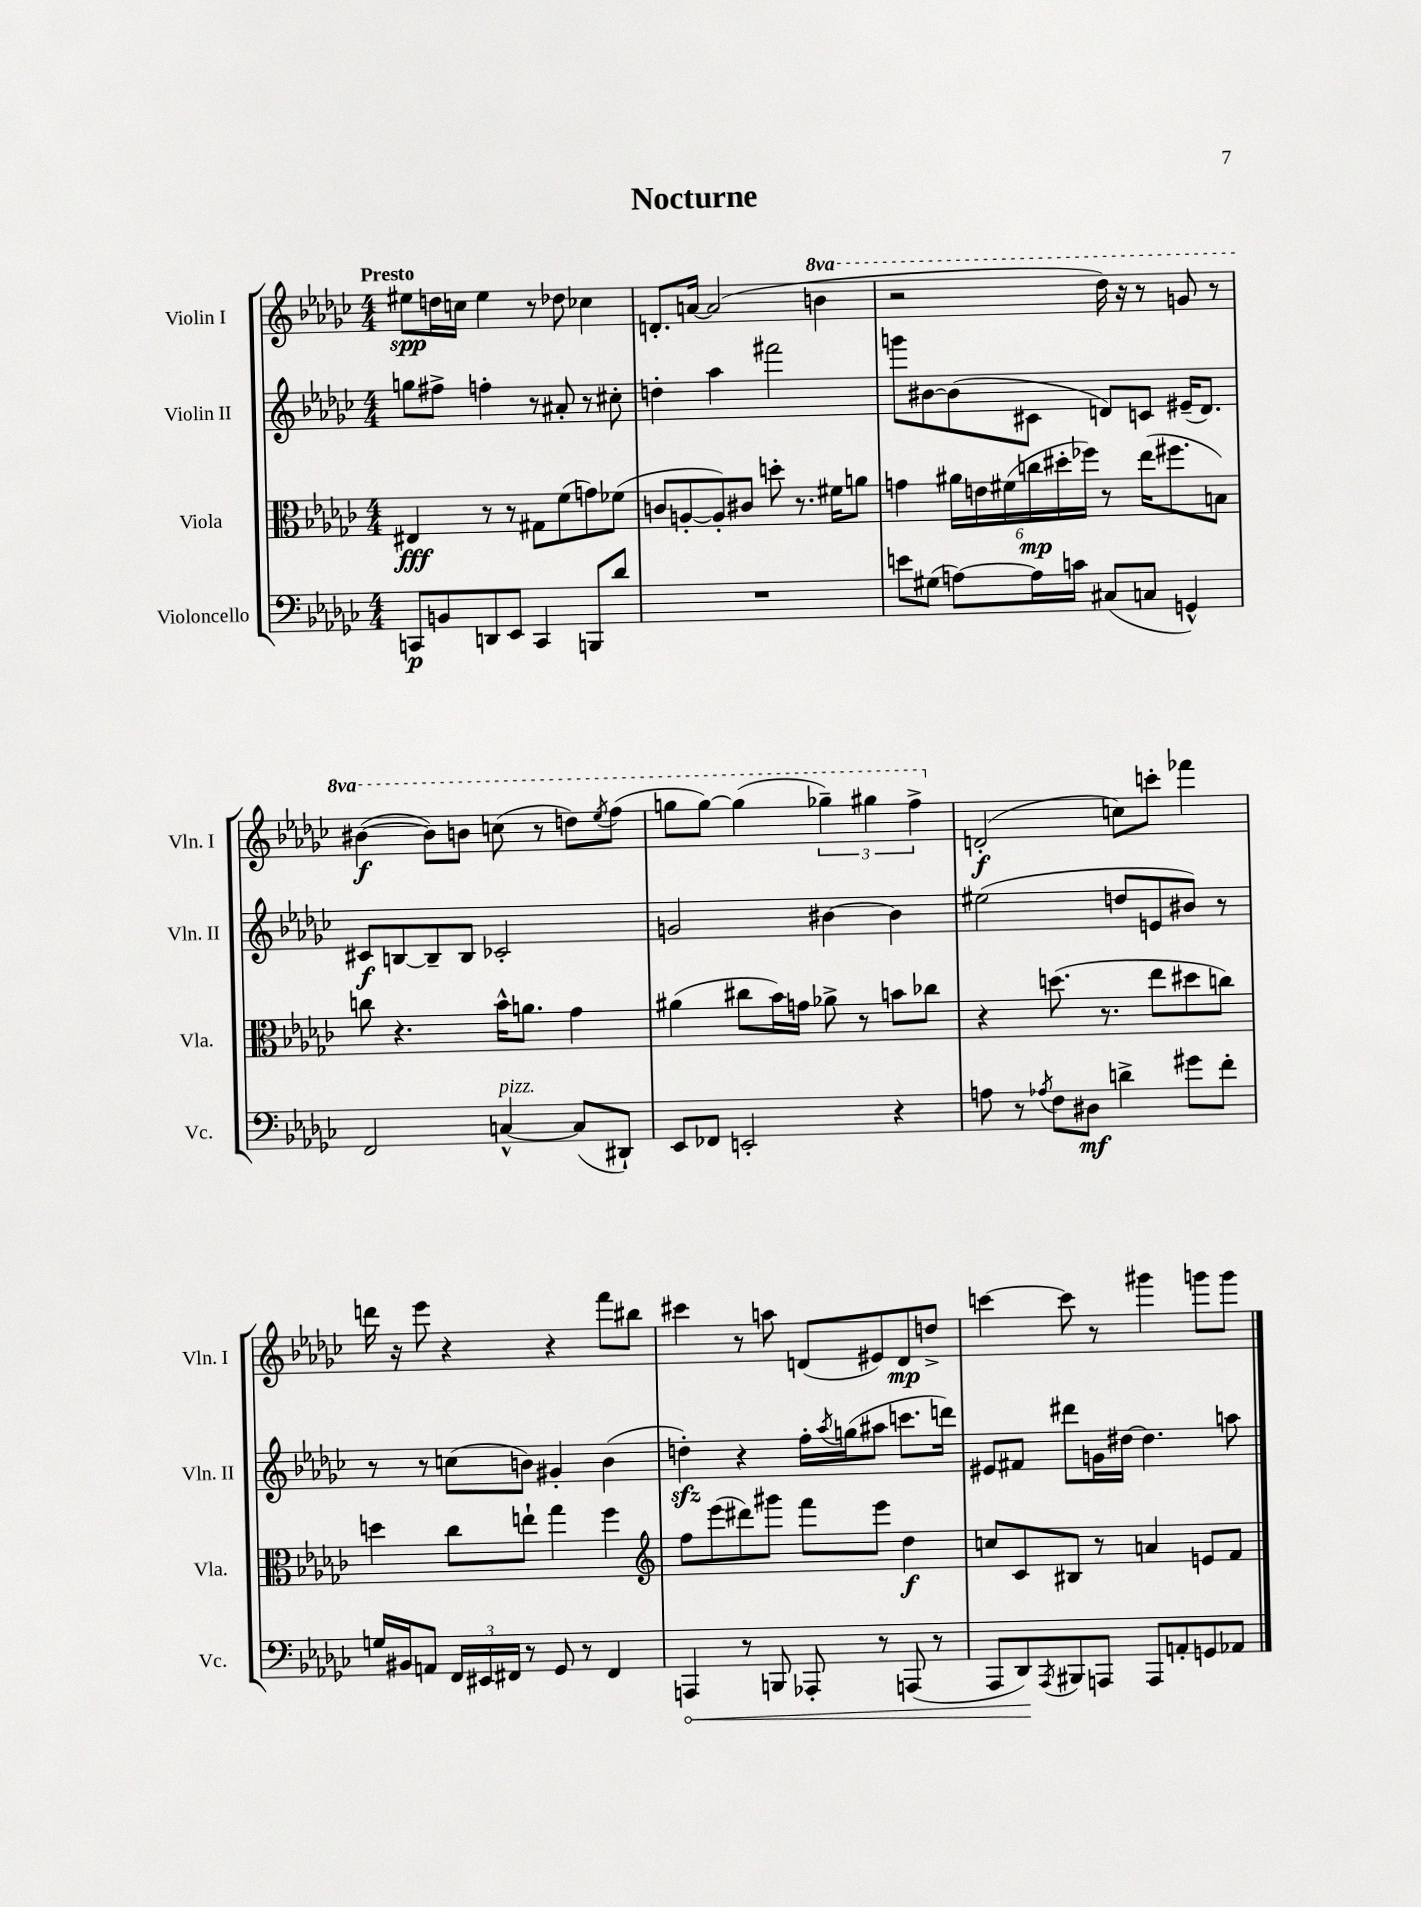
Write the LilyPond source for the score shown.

\header { title = "Nocturne" }
<<
\new StaffGroup <<
\new Staff = "s0" \with { instrumentName = "Violin I" shortInstrumentName = "Vln. I" } {
    \clef treble \key ges \major \numericTimeSignature \time 4/4 \set Staff.ottavationMarkups = #ottavation-simple-ordinals \tempo "Presto"
    eis''8\spp d''16 c''16 eis''4 r8 des''8 ces''4 |
    d'8.-. a'16~ a'2( \ottava #1 b''4 |
    r2 des'''16) r16 r8 g''8 r8 |
    bis''4~\f( bis''8) b''8 c'''8( r8 d'''8) \acciaccatura { ees'''8 } f'''8( |
    g'''8 g'''8~) g'''4( \tuplet 3/2 { ges'''4--) gis'''4 f'''4-> \ottava #0 } |
    d'2-.\f( c''8) c'''8-. fes'''4 |
    d'''16 r16 ees'''8 r4 r4 f'''8 bis''8 |
    cis'''4 r8 a''8 d'8( eis'8) d'8\mp d''8-> |
    c'''4~ c'''8 r8 gis'''4 g'''8 g'''8 \bar "|." |
}
\new Staff = "s1" \with { instrumentName = "Violin II" shortInstrumentName = "Vln. II" } {
    \clef treble \key ges \major \numericTimeSignature \time 4/4
    g''8 fis''8-> f''4-. r8 ais'8-. r8 cis''8-. |
    d''4-. aes''4 fis'''2 |
    g'''8 bis'8~ bis'8( cis'8 d'8) c'8 eis'16--( d'8.) |
    cis'8\f b8~ b8-- b8 ces'2-. |
    g'2 bis'4~ bis'4 |
    eis''2( d''8 e'8 bis'8) r8 |
    r8 r8 c''8( b'8) gis'4-. b'4( |
    d''4-.\sfz) r4 f''16-. \acciaccatura { aes''8 } g''16( ais''8 c'''8. d'''16) |
    eis'8 fis'8 dis'''8 g'16 dis''16~ dis''4. a''8 \bar "|." |
}
\new Staff = "s2" \with { instrumentName = "Viola" shortInstrumentName = "Vla." } {
    \clef alto \key ges \major \numericTimeSignature \time 4/4
    eis4\fff r8 r8 gis8 f'8( g'8) fes'8( |
    c'8 a8~-. a8-.) cis'8 d''8-. r8. fis'16 a'8 |
    g'4 \tuplet 6/4 { ais'16 e'16 fis'16( c''16\mp dis''16-. fes''16) } r8 ees''16( fis''8. b8) |
    c''8 r4. bes'16-^ a'8. ges'4 |
    ais'4( cis''8 bes'16) g'16 aes'8-> r8 b'8 ces''8 |
    r4 d''8.( r8. ees''8 dis''8 c''8) |
    d''4 ces''8 e''8-! ges''4 f''4 |
    \clef treble f''8 ees'''8( dis'''8) gis'''8 f'''8 ees'''8 des''4\f |
    c''8 ces'8 bis8 r8 a'4 e'8 f'8 \bar "|." |
}
\new Staff = "s3" \with { instrumentName = "Violoncello" shortInstrumentName = "Vc." } {
    \clef bass \key ges \major \numericTimeSignature \time 4/4
    c,8\p b,8 d,8 ees,8 c,4 b,,8 des'8 |
    R1 |
    e'8 gis8( a8~) a16 c'16 cis8( c8 g,4-^) |
    f,2 c4~-^^\markup { \italic "pizz." } c8( dis,8-!) |
    ees,8 fes,8 e,2-. r4 |
    a8 r8 \acciaccatura { aes8 } f8 dis8\mf d'4-> gis'8 f'8-. |
    g16 bis,16 a,8 \tuplet 3/2 { f,16 eis,16 fis,16 } r8 ges,8 r8 fis,4 |
    \once \override Hairpin.circled-tip = ##t a,,4\< r8 b,,8 aes,,8-. r8 a,,8( r8 |
    aes,,8 des,8\!) \acciaccatura { aes,,8 } bis,,8 a,,8 a,,8 a,8-. g,8 aes,8 \bar "|." |
}
>>
>>
\layout { \context { \Score \remove "Bar_number_engraver" } }
